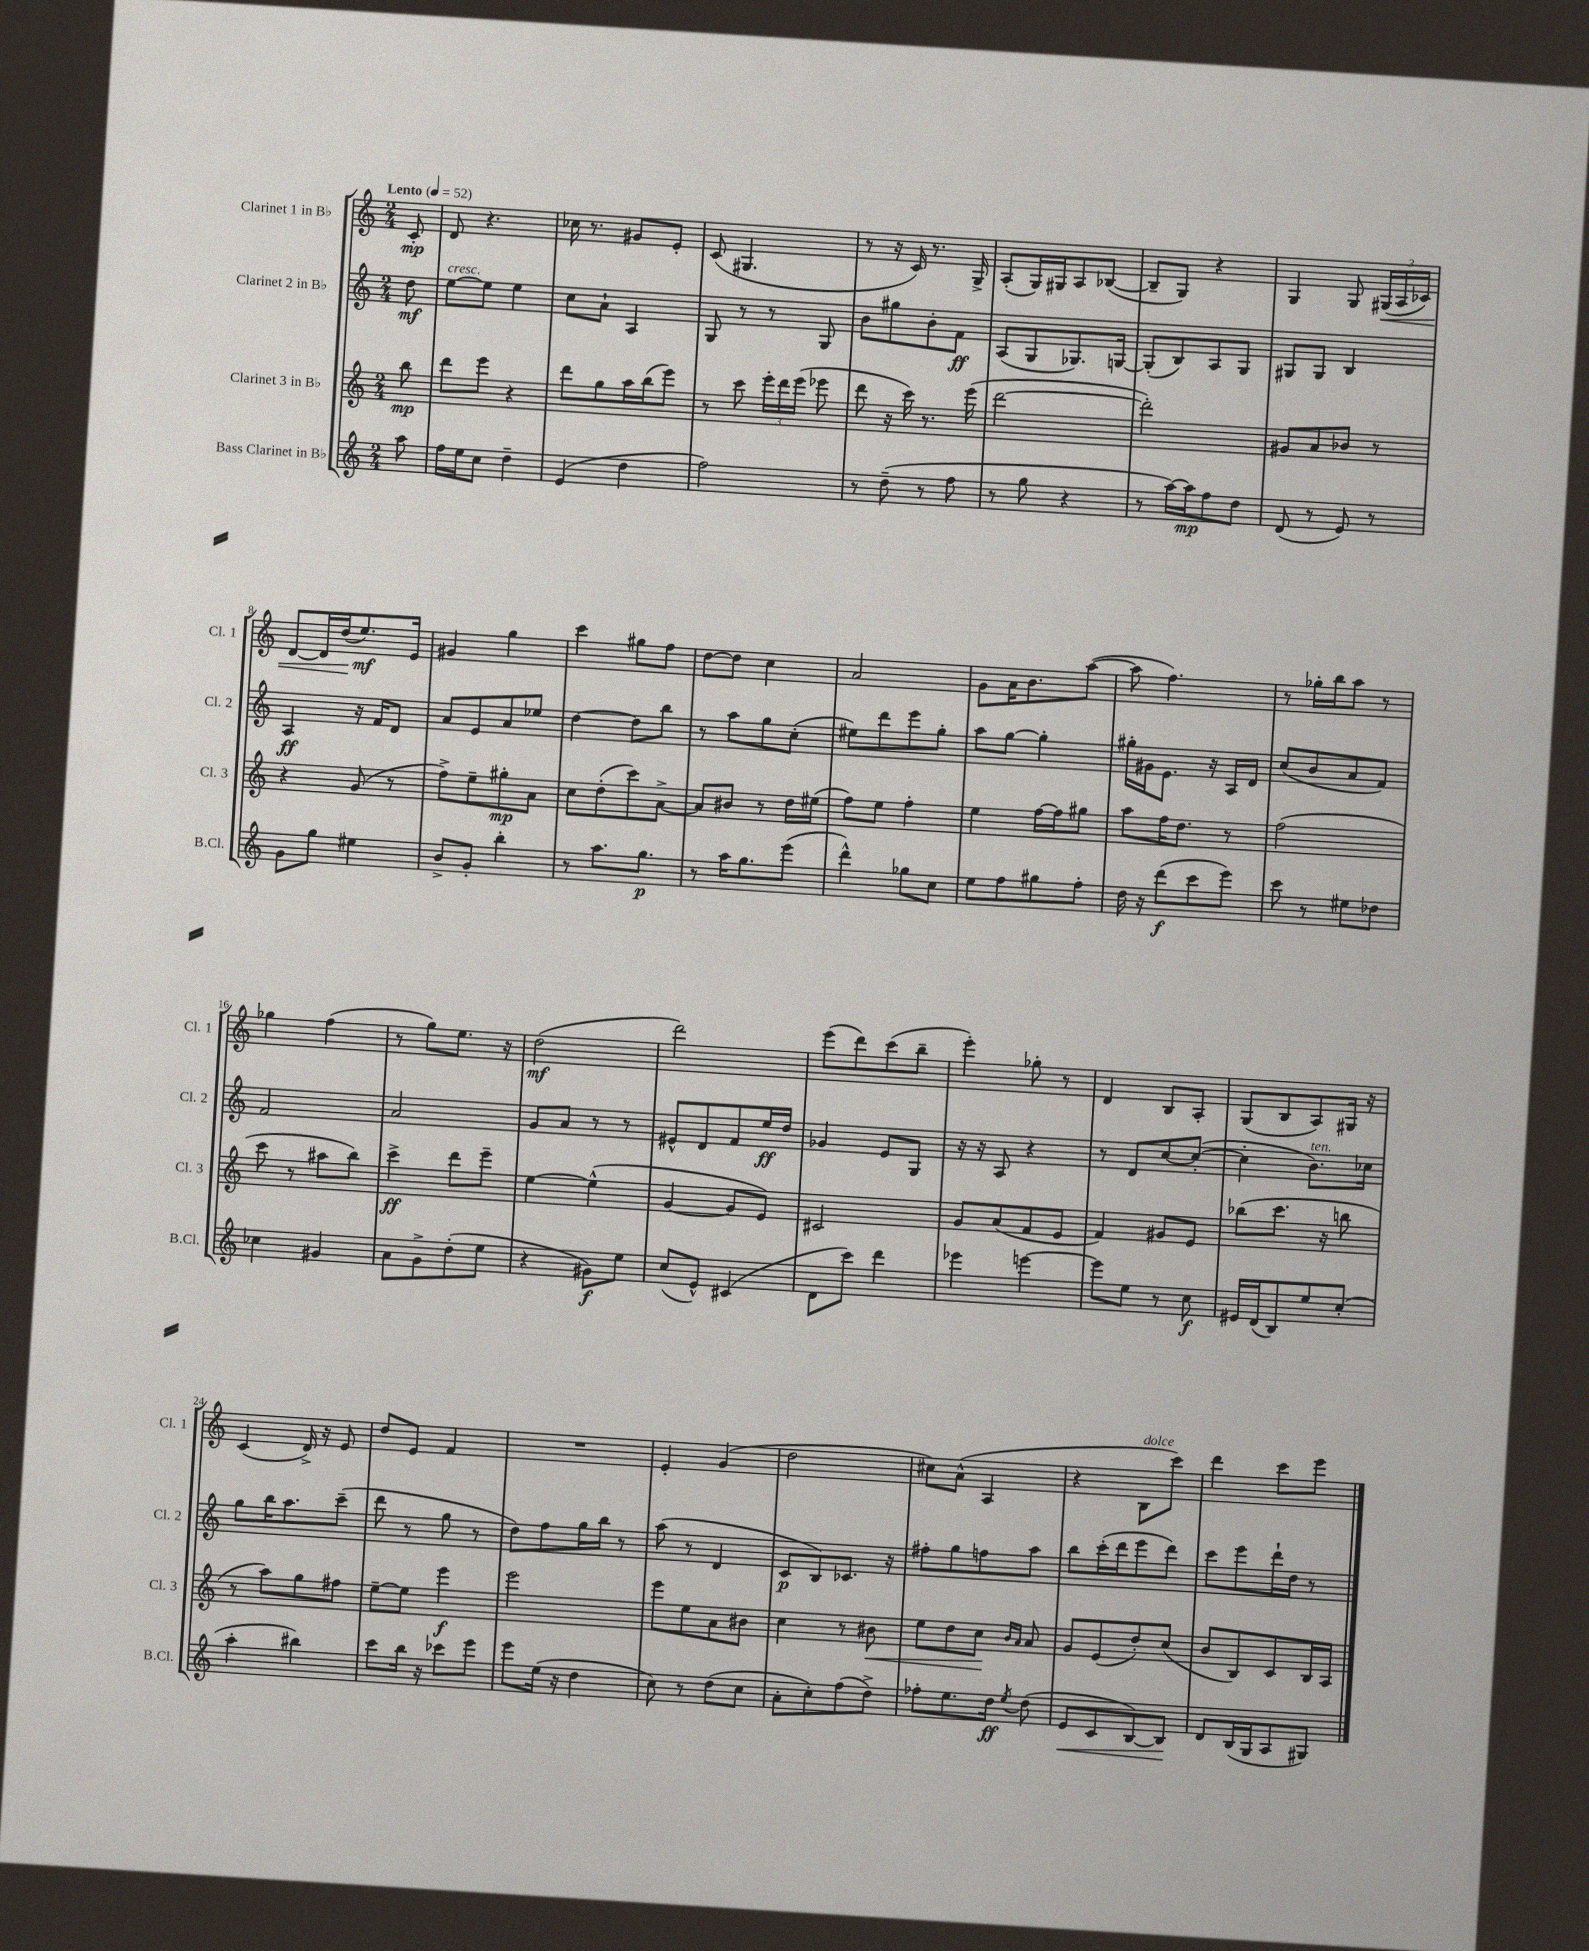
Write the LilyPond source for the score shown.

<<
\new StaffGroup <<
\new Staff = "s0" \with { instrumentName = "Clarinet 1 in Bb" shortInstrumentName = "Cl. 1" } {
    \clef treble \key c \major \numericTimeSignature \time 2/4 \partial 8 \tempo "Lento" 4 = 52
    \autoBeamOff c'8-.\mp |
    d'8 r4. |
    ces''16 r8. gis'8[ e'8]-. |
    c'8( gis4. |
    r8 r16 c'16) r8. g16-> |
    a8[-.( g16) gis16 a8 bes8]~( |
    bes8[-- g8]) r4 |
    g4 g8 \tuplet 3/2 { gis16[\<( a16 ces'16]) } |
    d'8[~ d'16 d''16\!( e''8.\mf) e'16] |
    gis'4 g''4 |
    c'''4 gis''8[ f''8] |
    d''8[~ d''8] c''4 |
    a'2 |
    g'8[ a'16 b'8. a''8]~( |
    a''8 f''4.) |
    r8 ges''16[-. b''16 a''8] r8 |
    ges''4 f''4( |
    r8 g''8[) e''8.] r16 |
    d''2\mf( |
    d'''2) |
    e'''8[( d'''8) c'''8( b''8]-- |
    e'''4-.) ges''8-. r8 |
    d'4 b8[ a8]-. |
    g8[( b8 a8) gis16] r16 |
    c'4( d'16->) r16 e'8 |
    d''8[ e'8] f'4 |
    R2 |
    e'4-. g'4( |
    d''2 |
    cis''8[) a'8]-^( a4 |
    r4 b8[^\markup { \italic "dolce" } c'''8]) |
    d'''4 c'''8[ e'''8] \bar "|." |
}
\new Staff = "s1" \with { instrumentName = "Clarinet 2 in Bb" shortInstrumentName = "Cl. 2" } {
    \clef treble \key c \major \numericTimeSignature \time 2/4 \partial 8
    \autoBeamOff d''8\mf |
    e''8[~^\markup { \italic "cresc." } e''8] e''4 |
    c''8[ a'8]-! a4 |
    g8 r8 r8 g8 |
    b'8[ gis''8 b'8-. f'8]\ff |
    a8[( g8 ges8.) g16]~ |
    g8[-.( b8) a8 g8] |
    gis8[ gis8] b4 |
    a4\ff r16 f'16[ d'8] |
    a'8[ e'8 a'8 ees''8] |
    d''4~ d''8[ b''8] |
    r8 a''8[ g''8 c''8]-.( |
    eis''8[) d'''8 e'''8 g''8]-. |
    a''8[ g''8]~ g''4-. |
    gis''16[-. gis'16 e'8.] r16 a16[ d'16] |
    c''8[( b'8 a'8 f'8]) |
    f'2 |
    a'2 |
    g'8[ a'8] r8 r8 |
    eis'8[-^ d'8 f'8 e''16\ff d''16] |
    ges'4 e'8[ g8] |
    r16 r16 a8 r4 |
    r8 d'8[ c''8~ c''8]~-.( |
    c''4-. b'8.[^\markup { \italic "ten." }) ces''16] |
    g''8[ b''16 a''8. c'''8]--( |
    d'''8 r8 g''8 r8 |
    d''8[) f''8 g''16 b''16] r8 |
    a''8( r8 d'4 |
    c'8[\p b8) ces'8.] r16 |
    fis''8[-. g''8 f''8 a''8] |
    b''8[ c'''16-.( d'''16 e'''8 d'''8]) |
    c'''8[ e'''8 d'''16-! d''16] r8 \bar "|." |
}
\new Staff = "s2" \with { instrumentName = "Clarinet 3 in Bb" shortInstrumentName = "Cl. 3" } {
    \clef treble \key c \major \numericTimeSignature \time 2/4 \partial 8
    \autoBeamOff b''8\mp |
    d'''8[ e'''8] r4 |
    d'''8[ g''8 a''16 b''16( e'''8]) |
    r8 c'''8 \tuplet 3/2 { e'''16[-. d'''16 e'''16]( } ees'''8 |
    d'''8 r16 c'''16) r8. e'''16( |
    d'''2~ |
    d'''2-.) |
    gis'8[ a'8 bes'8] r8 |
    r4 g'8( r8 |
    f''8[->) e''8-- gis''8-.\mp a'8] |
    c''8[ d''8-.( c'''8) a'8]~-> |
    a'8[ bis'8] r8 d''16[ eis''16]( |
    f''8[) e''8] f''4-. |
    e''4 f''16[~ f''16 gis''8] |
    a''8[ f''16 d''8.] r8 |
    f''2( |
    c'''8 r8 ais''8[ b''8]) |
    c'''4->\ff d'''8[ e'''8]-- |
    e''4~ e''4-^( |
    g'4~ g'8[ e'8]) |
    cis'2 |
    g'8[ a'8( f'8 e'8] |
    f'4) gis'8[ e'8] |
    bes''8[( c'''8.] r16 b''8 |
    r8 a''8[) g''8 fis''8] |
    e''8[~-- e''8] e'''4\f |
    e'''2 |
    e'''8[ e''8 a'8 bis'8] |
    c''4 r8 bis'8\< |
    e''8[ d''8 c''8]\! \grace { b'16[ a'16] } a'8 |
    g'8[ e'8( d''8-.) c''8]( |
    b'8[ b8) c'8 b16 a16] \bar "|." |
}
\new Staff = "s3" \with { instrumentName = "Bass Clarinet in Bb" shortInstrumentName = "B.Cl." } {
    \clef treble \key c \major \numericTimeSignature \time 2/4 \partial 8
    \autoBeamOff a''8 |
    f''16[ e''16 c''8] d''4-- |
    e'4( d''4 |
    f''2) |
    r8 d''8--( r8 f''8 |
    r8 g''8 r4 |
    r8 a''16[~) a''16\mp f''8 d''8] |
    d'8( r8 e'8) r8 |
    g'8[ g''8] eis''4 |
    b'8[-> g'8]-. b''4-. |
    r8 a''8.[ g''8.]\p |
    r8 a''16[ g''8. e'''8]( |
    d'''4-^) ges''8[ c''8] |
    e''8[ f''8 gis''8 f''8]-. |
    d''16 r16 d'''8[\f( c'''8 e'''8]) |
    c'''8 r8 eis''8[ des''8] |
    ces''4 gis'4 |
    a'8[ g'8-> d''8-.( e''8] |
    r4 gis'8[\f) e''8] |
    c''8[( e'8]-^) cis'4( |
    d'8[ c'''8]) d'''4 |
    ees'''4 e'''4~ |
    e'''8[ e''8] r8 c''8\f |
    eis'16[ d'16( b8) e''8 c''8]-.( |
    a''4-. bis''4) |
    c'''8[ b''16] r16 ces'''8[ e'''8] |
    e'''8[ e''16]( r16 d''4 |
    c''8) r8 d''8[( c''8] |
    a'8[-. c''8-.) f''8( d''8]->) |
    fes''8[-. e''8. d''16]\ff \acciaccatura { e''8 } d''8( |
    e'8[\< c'8 b8~) b8]\! |
    d'8[ b16( g16 a8 gis8]) \bar "|." |
}
>>
>>
